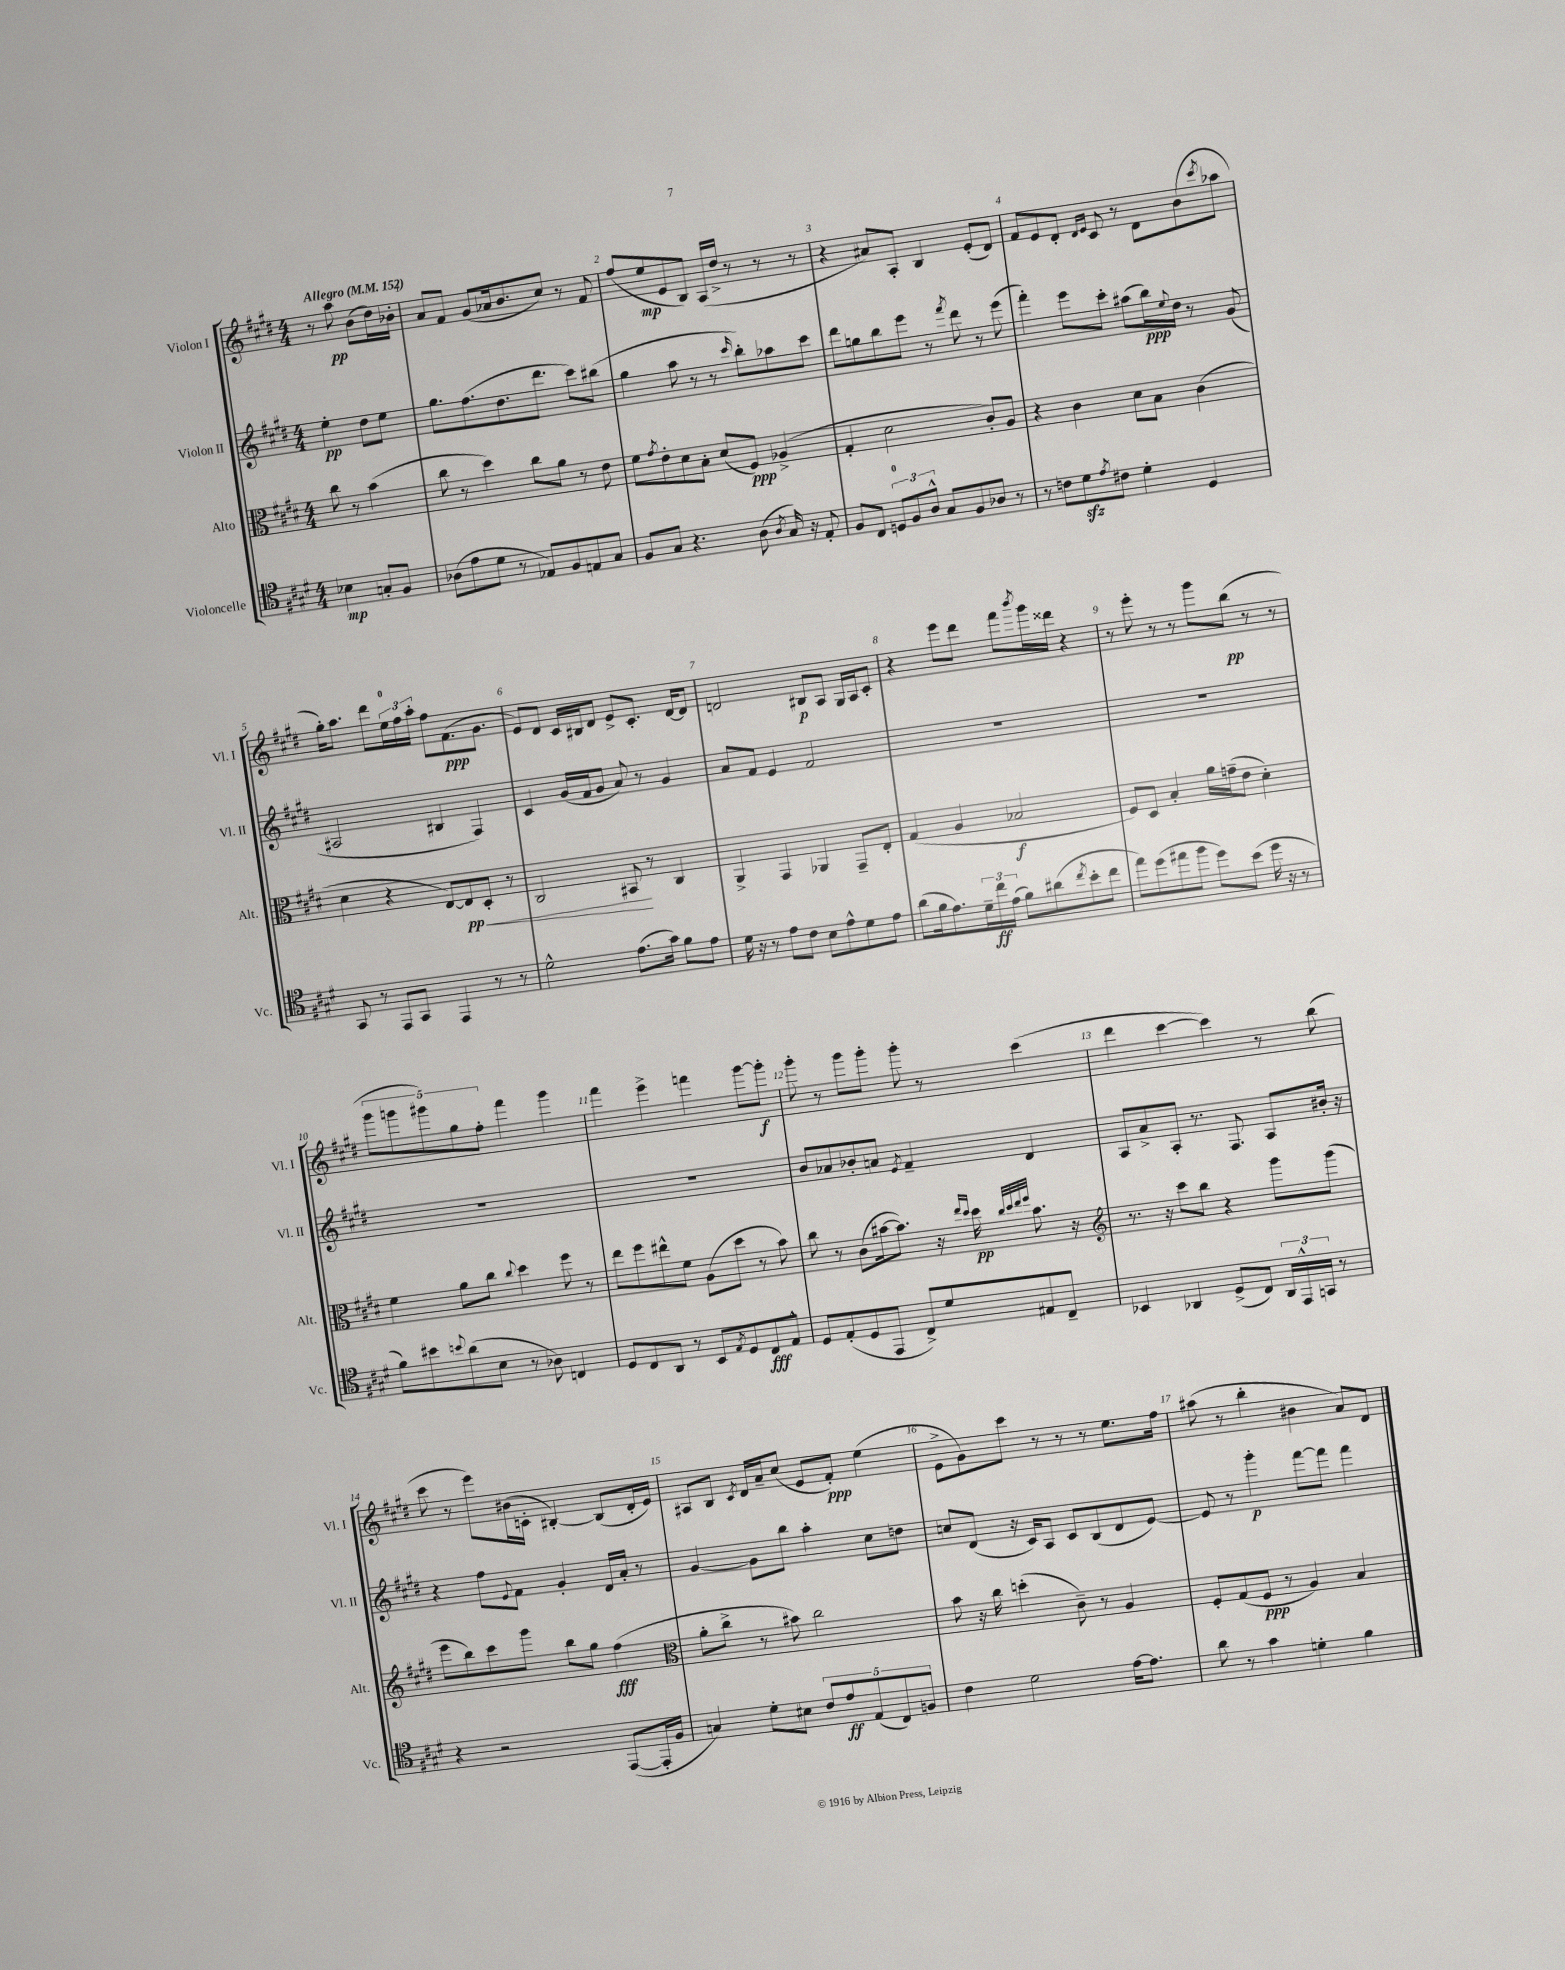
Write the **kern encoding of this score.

**kern	**kern	**kern	**kern
*staff4	*staff3	*staff2	*staff1
*clefC4	*clefC3	*clefG2	*clefG2
*k[f#c#g#d#]	*k[f#c#g#d#]	*k[f#c#g#d#]	*k[f#c#g#d#]
*M4/4	*M4/4	*M4/4	*M4/4
*MM152	*MM152	*MM152	*MM152
4B-\	8cc#\	4ee'\	8r
.	8r	.	8aa\
8G'/L	(4b\	8dd#\L	(8b\L
8F#/J	.	8ee\J	16dd#\L)
.	.	.	16b-'\JJ
=	=	=	=
(8A-\L	8cc#\	8.gg#\L	8a/L
8e\	8r	.	8f#/J
.	.	(8.ff#\	.
8d#\J	4dd#\)	.	(8g#/L
8r	.	8.dd#\	16a-/k
.	.	.	8.b/
8E-/L)	8cc#\L	.	.
.	.	8.ddd#\J	.
8F#/	8a\J	.	8cc#/J)
8E/	8r	8ccc#\L)	8r
8G#/J	8e\	(8bb#\J	8f#/
=	=	=	=
8F#/L	8f#\L	4gg#\	(8ff#/L
.	8qg#/	.	.
8G#/J	8e'\	.	8ee/
4.r	8d#\	8aa\	8e/
.	8B'\J	8r	8B/J)
.	(8d#/L	8r	(16A/LL
.	.	.	16dd#^/JJ
.	.	16qqccc#/	.
(8A\	8F#/J)	8bb'\L)	8r
8qA/	.	.	.
16G#/)	(4A-^/	8aa-\	8r
16r	.	.	.
8E'/	.	8ccc#\J	8r
=	=	=	=
8F#/L	4G#'/	8ddd#\L	4r
8C#/J	.	8gg\	.
12D/L	2d#\	8bb\	8a#/L)
12F#/	.	.	.
.	.	8eee\J	8A'/J
12A^^/J	.	.	.
8G#/L	.	8r	4B/
.	.	8qfff#/	.
8F#/	.	8ddd#\	.
8A-/J	8c#'/L)	8r	(8e'/L
8r	8A/J	(8eee\	8d#/J)
=	=	=	=
8r	4r	4fff#'\)	8f#/L
8c\L	.	.	8e/
8d#\	4c#\	8eee\L	8d#'/J
.	.	.	16qqd#/LL
8qe/	.	.	16qqe/JJ
8c#\J	.	8ccc#'\J	8c#/
4d#'\	8d#\L	(8aa#\L	8r
.	8B\J	16bb\L)	8d#\L
.	.	8qqee/	.
.	.	16dd#\JJ	.
4D#/	(4c#\	8r	(8b\
.	.	.	8qccc#/
.	.	(8g#/	8aa-\J
=	=	=	=
8GG#/	4d#\	2A#/	16gg#'\LK)
.	.	.	8.aa\J
8r	.	.	.
8EE/L	4r	.	8ddd#\L
8GG#/J	.	.	24ee\L
.	.	.	24ff#\
.	.	.	24aa'\JJ
4EE/	[8E/L)	4B#/	8ff#\L
.	8E/]	.	(8.f#\
8r	8D#'/J	4F#/)	.
.	.	.	8.g#\J
8r	8r	.	.
=	=	=	=
2d#^^\	2C#/	4c#/	8e/L)
.	.	.	8d#/J
.	.	(16g#/LL	16c#/LL
.	.	16f#/J	16B#/J
.	.	8g#/J	8d#/J
(8.e\L	8BB#/	8a/)	8e^/L
.	8r	8r	8.c#'/J
16g#\Jk)	.	.	.
8f#\L	4C#/	4g#/	.
.	.	.	[16d#/LK
8e\J	.	.	8d#/]J
=	=	=	=
16d#\	4AA^/	8a/L	2d/
16r	.	.	.
8r	.	8f#/J	.
8e\L	4GG#/	4e/	.
8c#\J	.	.	.
8B\L	4AA-/	2f#/	8B#/L
8e^^\	.	.	8A/J
8d#\	8GG#~/L	.	16G#/LL
.	.	.	16A/J
8e\J	8E'/J	.	8c#'/J
=	=	=	=
(8a\L	(4G#/	1r	4r
16f#\k	.	.	.
8.e\)	.	.	.
.	4A/	.	8eee\L
24d#~\L	.	.	8ddd#\J
24cc#\	.	.	.
(24e\JJ	.	.	.
8f#\L)	2B-/	.	8fff#\L
.	.	.	8qbbb/
(8a#\	.	.	16ggg#\L
.	.	.	16ddd##\JJ
8qcc#/	.	.	.
8b'\	.	.	4r
8cc#\J	.	.	.
=	=	=	=
8ee\L)	8F#/L)	1r	8r
(8dd#\	8D#/J	.	8eee'\
8ee#\	4B'/	.	8r
8ff#\J	.	.	8r
8dd#\L)	16a\LL	.	8ggg#\L
.	(16g~\J	.	.
(8b\J	8e\J	.	(8bb\J
16dd#\	4d#'\)	.	8r
16r	.	.	.
8r	.	.	8r
=	=	=	=
8f#\L)	4f#\	1r	10ggg#\L
.	.	.	10ggg\
8b#\	.	.	.
.	.	.	10ggg#\)
8qqb/	.	.	.
(8a\	8a\L	.	.
.	.	.	10gg#\
8B\J	8cc#\J	.	.
.	.	.	10ff#'\J
.	8qqcc#/	.	.
8r	4dd#\	.	4fff#\
8A-\)	.	.	.
4C/	8ff#\	.	4ggg#\
.	8r	.	.
=	=	=	=
8D#/L	8ee\L	1r	4fff#\
8C#/	8ff#\	.	.
8AA/J	8ee#^^\	.	4eee^\
8r	8f#\J	.	.
8BB/L	(8A\L	.	4fff\
8qE/	.	.	.
8D#/	8dd#\J	.	.
8C#/	8r	.	[8ggg#\L
8E^^/J	8b\)	.	8ggg#'\]J
=	=	=	=
8D#/L	8cc#\	8b/L	8ggg#'\
(8E'/	8r	8a-/	8r
8D#/	(8c#\L	8b-'/	8ggg#\L
8EE/J	[16b#\k	8a/J	8ggg#'\J
.	8.b#\]J)	.	.
.	.	8qe/	.
8C#^/L)	.	4f#~/	8ggg#'\
8d#/	16r	.	8r
.	16qqee/LL	.	.
.	16qqdd#/JJ	.	.
.	16dd#\	.	.
.	32qqcc#/LLL	.	.
.	32qqdd#/	.	.
.	32qqee/	.	.
.	32qqff#/JJJ	.	.
8E#/	8.b#\	4d#/	(4ccc#\
8C#~/J	.	.	.
.	16r	.	.
=	=	=	=
*	*clefG2	*	*
4BB-/	8.r	8A/L	4ddd#\
.	.	8a^/	.
.	16r	.	.
4AA-/	8ccc#\L	8A'/J	[4ccc#\
.	8bb\J	8.r	.
(8D#^/L	4r	.	4ccc#\])
.	.	8.F#/	.
8C#/J)	.	.	.
24AA-/LL	8ggg#\L	8A/L	8r
24EE^^/	.	.	.
24GG/JJ	.	.	.
8r	(8ggg#\J	16b#'/Jk	(8bb\
.	.	16r	.
=	=	=	=
4r	8eee\L	4r	8ccc#\
.	8bb\)	.	8r
2r	8ccc#\	8ff#\L	8eee\L)
.	.	8qqe/	.
.	8ggg#\J	8f#\J	(16b#\L
.	.	.	16c'\JJ
.	8bb\L	4g#'/	[4B#'/)
.	8gg#\J	.	.
([8EE/L	(4ff#\	16d#/LL	(8B#/]L
.	.	16a'/JJ	.
16EE'/]L	.	8r	16d#'/L
16F#/JJ	.	.	16e/JJ)
=	=	=	=
*	*clefC3	*	*
4G/)	8a'\L	[4g#/	8A#/L
.	8cc#^\J	.	8B/J
.	.	.	8qc#/
8d#'\L	8r	8g#\]L	16d#/LL
.	.	.	16a~/J
8B#\J	8b#\)	8bb\J	(8cc#/J
10c#/L	2cc#\	4aa'\	8e/L
10e/	.	.	.
.	.	.	8f#'/J)
(10E/	.	.	.
.	.	8cc#\L	(4ee\
10C#/)	.	.	.
.	.	8dd\J	.
10F/J	.	.	.
=	=	=	=
4c#\	8b\	8cc/L	8e^\L
.	16r	(8d#/J	8g#\)
.	16cc#\	.	.
2d#\	(4dd'\	16r	8ccc#\J
.	.	16c#/LK)	.
.	.	8A/J	8r
.	8c#~\)	8c#/L	8r
.	8r	(8B/	8r
[16e\LK	4A/	8d#/	8.ee\L
8.e\]J	.	.	.
.	.	[8e/J)	.
.	.	.	16ff#\Jk
=	=	=	=
8a\	8F#'/L	8e/]	(8aa#\
8r	(8G#/	8r	8r
4g#\	8F#/J	4ggg#'\	4bb'\
.	8r	.	.
4d'\	4A/)	[8fff#\L	4b#\
.	.	8fff#\]J	.
4f#\	4B/	4fff#\	8a/L)
.	.	.	8d#/J
==	==	==	==
*-	*-	*-	*-
